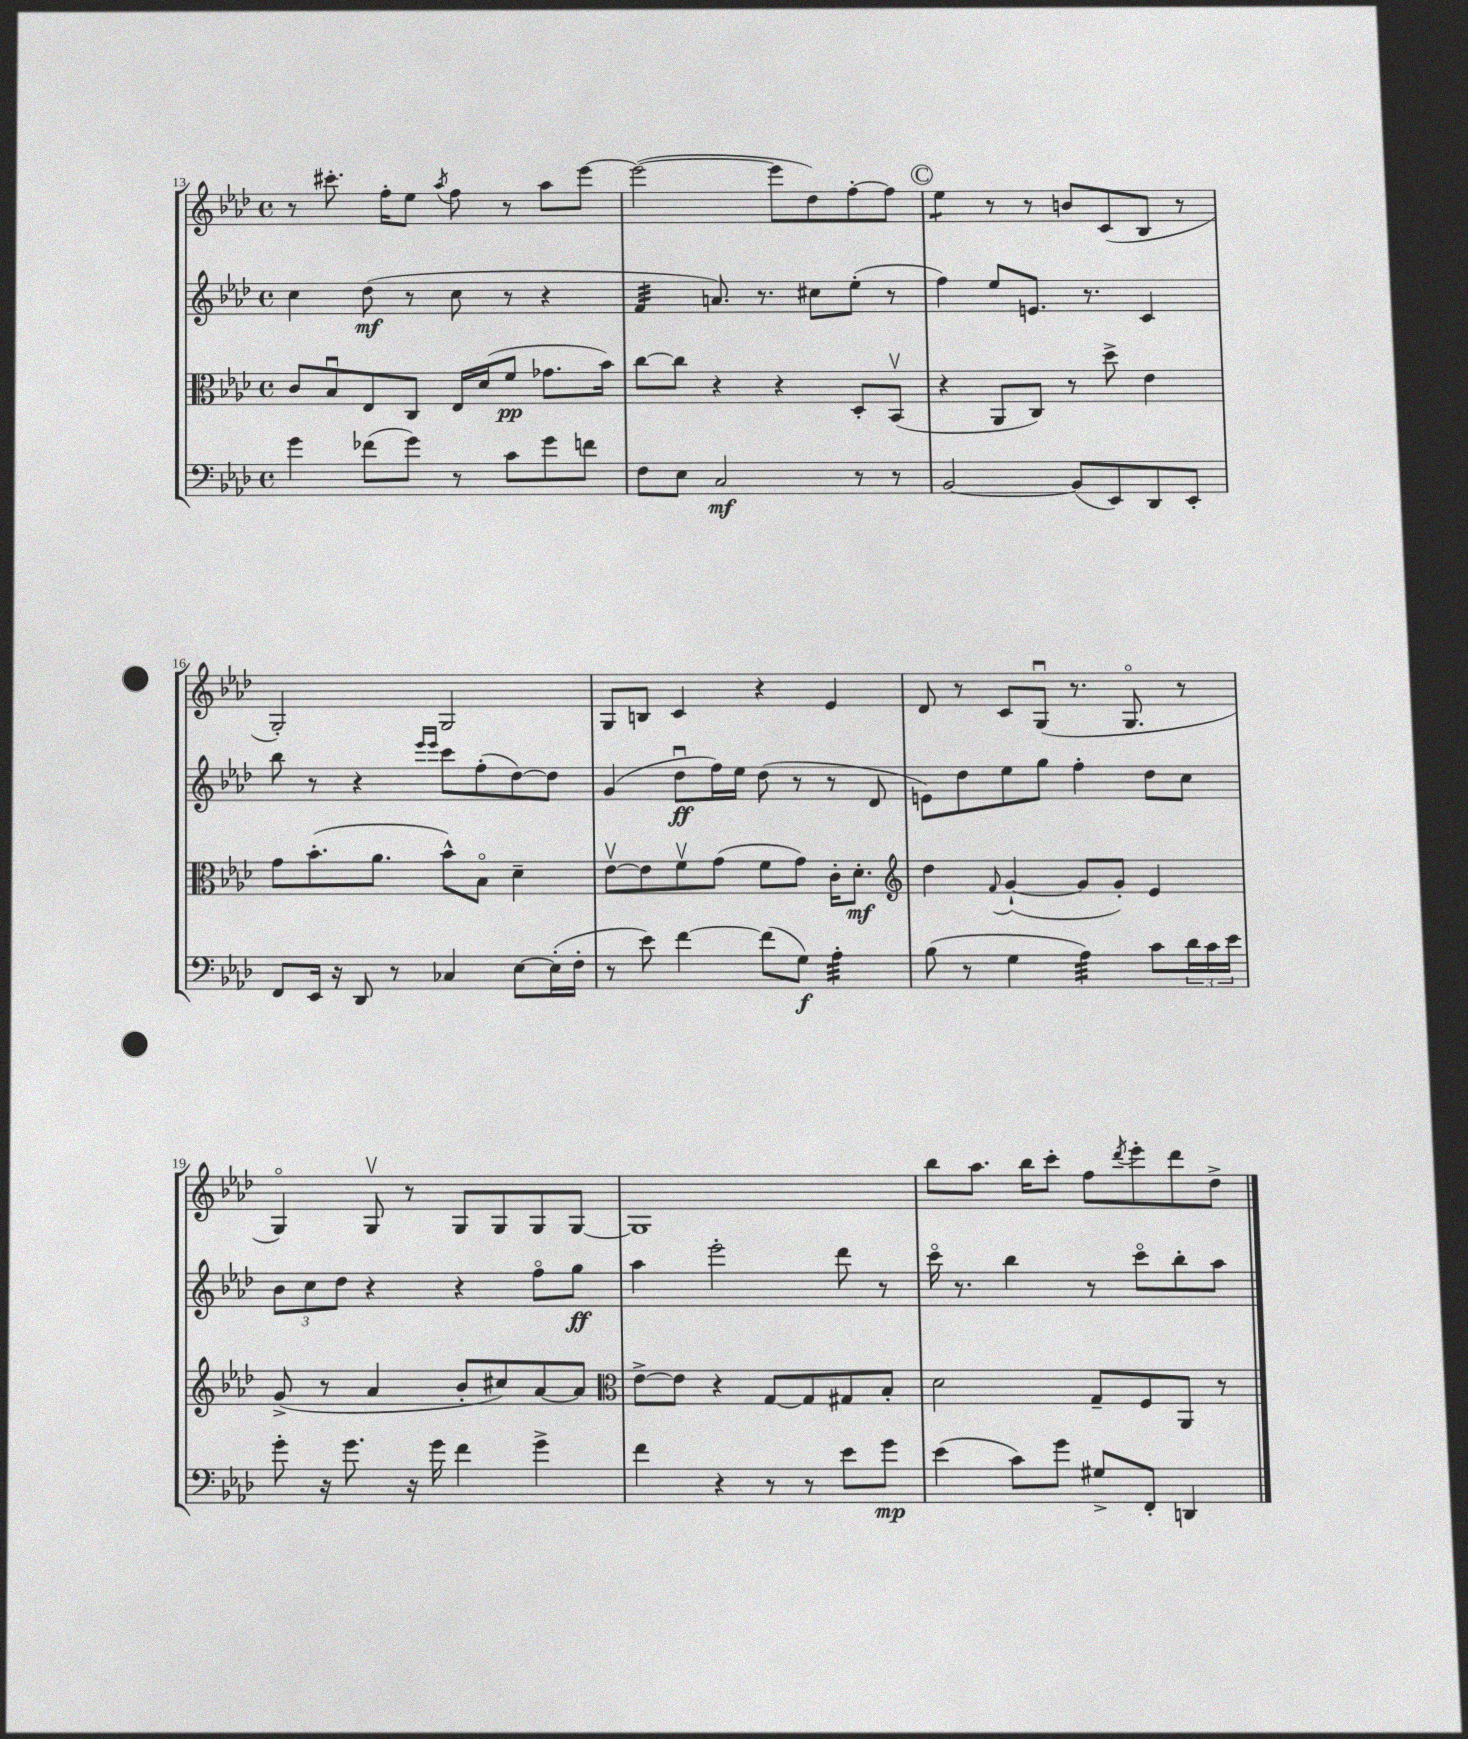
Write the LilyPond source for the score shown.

<<
\new StaffGroup <<
\new Staff = "s0" {
    \clef treble \key aes \major \defaultTimeSignature \time 4/4
    r8 cis'''8.-. f''16-. ees''8 \acciaccatura { aes''8 } f''8 r8 aes''8 ees'''8~ |
    ees'''2~( ees'''8 des''8) f''8~-. f''8 |
    \mark \markup { \circle "C" } ees''4:8 r8 r8 b'8 c'8( bes8 r8 |
    g2-.) g2 |
    g8 b8 c'4 r4 ees'4 |
    des'8 r8 c'8 g8\downbow( r8. g8.\flageolet r8 |
    g4\flageolet) g8\upbow r8 g8 g8 g8 g8~ |
    g1 |
    bes''8 aes''8. bes''16 c'''8-. f''8 \acciaccatura { des'''8 } ees'''8-. des'''8 des''8-> \bar "|." |
}
\new Staff = "s1" {
    \clef treble \key aes \major \defaultTimeSignature \time 4/4
    c''4 des''8\mf( r8 c''8 r8 r4 |
    f'4:32 a'8.) r8. cis''8 ees''8-.( r8 |
    \mark \markup { \circle "C" } f''4) ees''8 e'8. r8. c'4 |
    bes''8 r8 r4 \grace { ees'''16 ees'''16 } c'''8 f''8-.( des''8~) des''8 |
    g'4( des''8\downbow\ff f''16) ees''16 des''8( r8 r8 des'8 |
    e'8) des''8 ees''8 g''8 f''4-. des''8 c''8 |
    \tuplet 3/2 { bes'8 c''8 des''8 } r4 r4 f''8\flageolet g''8\ff |
    aes''4 ees'''2-. des'''8 r8 |
    c'''16\flageolet r8. bes''4 r8 c'''8\flageolet bes''8-. aes''8 \bar "|." |
}
\new Staff = "s2" {
    \clef alto \key aes \major \defaultTimeSignature \time 4/4
    c'8 bes8\downbow ees8 c8 ees16 des'16( f'8\pp ges'8. bes'16) |
    c''8~ c''8 r4 r4 des8-. bes,8\upbow( |
    \mark \markup { \circle "C" } r4 aes,8 c8) r8 des''8-> ees'4 |
    g'8 bes'8.-.( aes'8. bes'8-^) bes8\flageolet des'4-- |
    ees'8~\upbow ees'8 f'8\upbow g'8( f'8 g'8) c'16-. des'8.-.\mf |
    \clef treble des''4 \appoggiatura { f'8 } g'4~-!( g'8 g'8-.) ees'4 |
    g'8->( r8 aes'4 bes'8-. cis''8) aes'8~ aes'8 |
    \clef alto ees'8~-> ees'8 r4 g8~ g8 gis8 bes8-. |
    des'2 g8-- f8 aes,8 r8 \bar "|." |
}
\new Staff = "s3" {
    \clef bass \key aes \major \defaultTimeSignature \time 4/4
    g'4 fes'8( g'8) r8 c'8 g'8 f'8 |
    f8 ees8 c2\mf r8 r8 |
    \mark \markup { \circle "C" } bes,2~ bes,8( ees,8) des,8 ees,8-. |
    f,8 ees,16 r16 des,8 r8 ces4 ees8~ ees16-.( f16-. |
    r8 ees'8) f'4~ f'8( g8\f) aes4:32-. |
    bes8( r8 g4 aes4:32) c'8 \tuplet 3/2 { des'16 c'16 ees'16 } |
    g'8-. r16 g'8. r16 g'16 f'4 g'4-> |
    f'4 r4 r8 r8 ees'8 g'8\mp |
    ees'4( c'8) g'8 gis8-> f,8-. d,4 \bar "|." |
}
>>
>>
\layout { \context { \Score currentBarNumber = #13 } }
